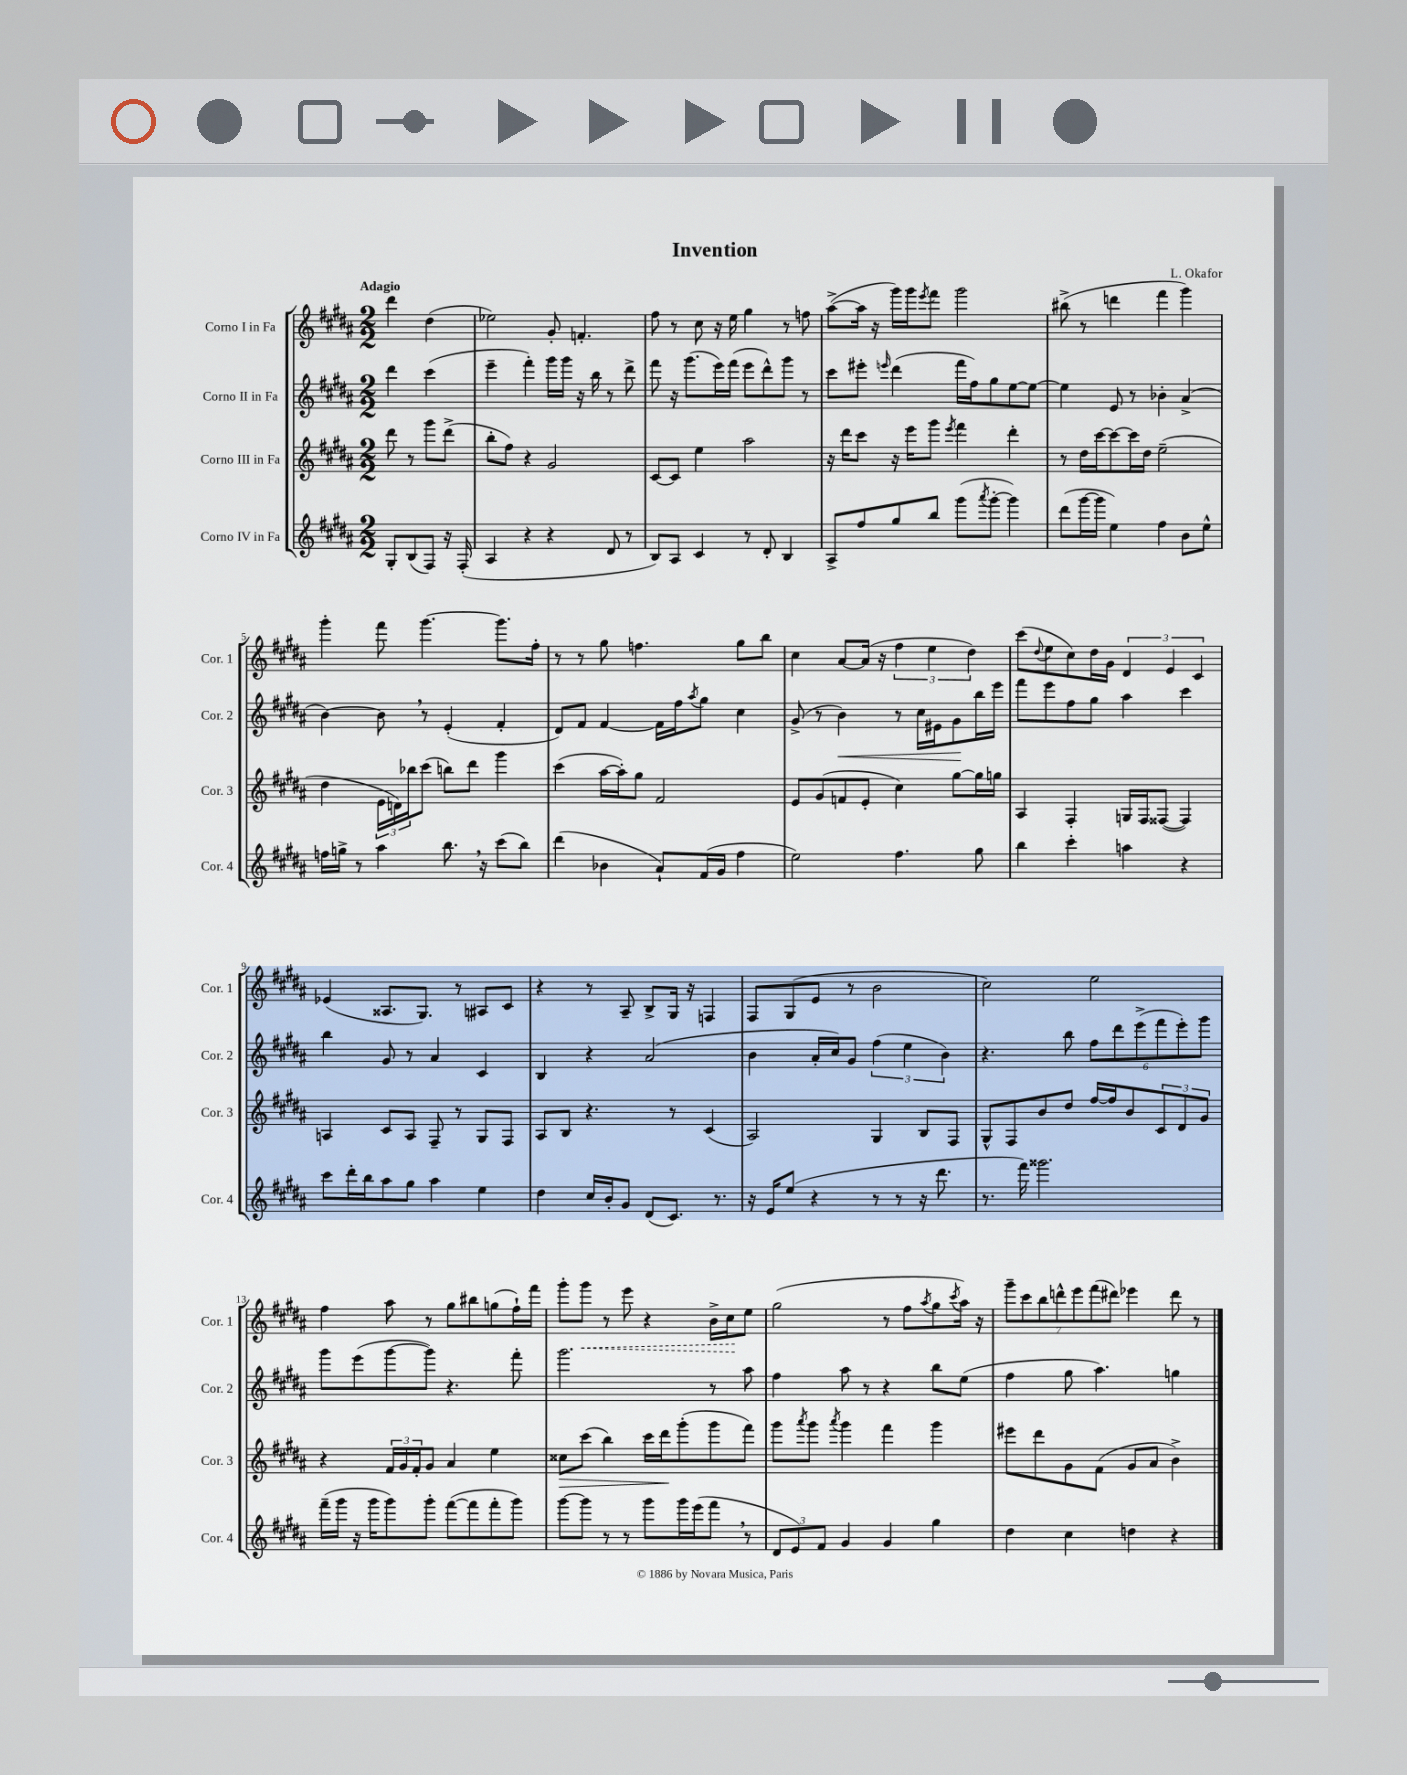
\header { title = "Invention" composer = "L. Okafor" }
<<
\new StaffGroup <<
\new Staff = "s0" \with { instrumentName = "Corno I in Fa" shortInstrumentName = "Cor. 1" } {
    \clef treble \key b \major \numericTimeSignature \time 2/2 \partial 2 \tempo "Adagio"
    dis'''4 dis''4( |
    ees''2) gis'8-. f'4.-. |
    fis''8 r8 cis''8 r16 e''16 gis''4 r8 f''8 |
    ais''8~->( ais''16 r16 gis'''16) gis'''16 \acciaccatura { e'''8 } fis'''8 gis'''2 |
    bis''8->( r8 d'''4 fis'''4 gis'''4) |
    gis'''4-. fis'''8 gis'''4.~ gis'''8. fis''16-. |
    r8 r8 gis''8 f''4. gis''8 b''8 |
    cis''4 ais'8~ ais'16( r16 \tuplet 3/2 { fis''4 e''4 dis''4) } |
    cis'''8( \appoggiatura { dis''8 } e''8 cis''8) dis''16 gis'16 \tuplet 3/2 { dis'4 e'4 cis'4 } |
    ees'4( aisis8. gis8.) r8 ais8 cis'8 |
    r4 r8 ais8-- b8-> gis16 r16 f4 |
    fis8 gis8( e'8 r8 b'2 |
    cis''2) e''2 |
    fis''4 ais''8 r8 gis''8 bis''8 g''8( fis''16-!) fis'''16 |
    gis'''8-. \once \override Hairpin.style = #'dashed-line gis'''8\< r8 e'''8 r4 b'16-> cis''16\! e''8 |
    gis''2( r8 fis''8 \acciaccatura { ais''8 } gis''8 \acciaccatura { cis'''8 } ais''16) r16 |
    \tuplet 7/4 { gis'''8-- cis'''8 b''8 d'''8-^ e'''8 fis'''8( dis'''8) } ees'''4 dis'''8 r8 \bar "|." |
}
\new Staff = "s1" \with { instrumentName = "Corno II in Fa" shortInstrumentName = "Cor. 2" } {
    \clef treble \key b \major \numericTimeSignature \time 2/2 \partial 2
    dis'''4 cis'''4( |
    e'''4-- fis'''4-.) gis'''16 gis'''16 r16 b''16 r8 dis'''8-> |
    fis'''8 r16 gis'''8.( e'''16) fis'''16( e'''8 dis'''8-^) gis'''8 r8 |
    cis'''8 eis'''8-. \grace { e'''16 } dis'''4( fis'''16 fis''16) gis''8 e''8~ e''8~ |
    e''4 e'8 r8 bes'4-. ais'4->( |
    b'4~) b'8 \breathe r8 e'4-.( fis'4-. |
    dis'8) fis'8 fis'4~ fis'16 fis''16 \acciaccatura { ais''8 } gis''8 cis''4 |
    gis'8->( r8 b'4\<) r8 cis''16 eis'16 gis'8\! b''16 e'''16 |
    fis'''8 e'''8 fis''8 gis''8 ais''4 cis'''4 |
    b''4 gis'8 r8 ais'4 cis'4 |
    b4 r4 ais'2( |
    b'4 ais'16-. cis''16) gis'8 \tuplet 3/2 { fis''4( e''4 b'4) } |
    r4. b''8 \tuplet 6/4 { fis''8 dis'''8 e'''8->( fis'''8 e'''8-.) gis'''8 } |
    gis'''8 e'''8( gis'''8~ gis'''8) r4. fis'''8-. |
    gis'''2. r8 ais''8 |
    fis''4 ais''8 r8 r4 b''8 e''8( |
    fis''4 gis''8 ais''4.) g''4 \bar "|." |
}
\new Staff = "s2" \with { instrumentName = "Corno III in Fa" shortInstrumentName = "Cor. 3" } {
    \clef treble \key b \major \numericTimeSignature \time 2/2 \partial 2
    dis'''8 r8 gis'''8 dis'''8->( |
    b''8-. fis''8) r4 gis'2 |
    cis'8~ cis'8 e''4 ais''2 |
    r16 dis'''16 cis'''8 r16 e'''16 gis'''8 \acciaccatura { e'''8 } fis'''4 dis'''4-. |
    r8 dis''16 cis'''16~ cis'''8~ cis'''16 dis''16 e''2--( |
    dis''4 \tuplet 3/2 { e'16 d'16) bes''16 } cis'''8( b''8) dis'''8 gis'''4 |
    cis'''4( ais''16~ ais''16-.) gis''8 fis'2 |
    e'8 gis'8( f'8 e'8-. cis''4) gis''8~ gis''16 g''16 |
    ais4 fis4-. g16 fis16 fisis8~( fisis4) |
    a4 cis'8 a8 fis8-- r8 gis8 fis8 |
    ais8 b8 r4. r8 cis'4( |
    ais2) gis4 b8 fis8 |
    gis8-^ fis8 b'8 dis''8 fis''16~ fis''16 b'8 \tuplet 3/2 { cis'8 dis'8 gis'8 } |
    r4 \tuplet 3/2 { fis'16 gis'16 fis'16-. } gis'8 ais'4 e''4 |
    cisis''8\> cis'''8( b''4) cis'''16 dis'''16\! gis'''8-.( gis'''8 fis'''8) |
    gis'''8 \acciaccatura { ais'''8 } gis'''8 \acciaccatura { ais'''8 } gis'''4 fis'''4 gis'''4 |
    eis'''8 dis'''8 gis'8 fis'8( gis'8 ais'8 b'4->) \bar "|." |
}
\new Staff = "s3" \with { instrumentName = "Corno IV in Fa" shortInstrumentName = "Cor. 4" } {
    \clef treble \key b \major \numericTimeSignature \time 2/2 \partial 2
    gis8-. b8( fis8) r16 fis16-.( |
    ais4 r4 r4 dis'8 r8 |
    b8) ais8 cis'4 r8 dis'8-. b4 |
    ais8-> fis''8 gis''8 b''8 gis'''8( \acciaccatura { ais'''8 } gis'''8~-. gis'''4) |
    dis'''8( gis'''16~ gis'''16 e''4) fis''4 b'8 e''8-^ |
    f''16 g''16-> r8 ais''4 b''8. \breathe r16 cis'''8( b''8) |
    dis'''4( bes'4 ais'8-!) fis'16( gis'16 fis''4 |
    e''2) fis''4. gis''8 |
    b''4 cis'''4-. a''4 r4 |
    cis'''8 dis'''16-. b''16 ais''8 gis''8 ais''4 e''4 |
    dis''4 cis''16 b'16-. gis'8 dis'8( cis'8.) r8. |
    r16 e'16 e''8( r4 r8 r8 r16 dis'''8. |
    r8. fis'''16) gisis'''2. |
    fis'''16--( gis'''16 r16 gis'''16 gis'''8) gis'''8-. fis'''8~( fis'''8 fis'''8-. gis'''8) |
    gis'''8~ gis'''8 r8 r8 gis'''8 gis'''16 e'''16( fis'''8 \breathe r8 |
    \tuplet 3/2 { dis'8 e'8) fis'8 } gis'4 gis'4 gis''4 |
    dis''4 cis''4 d''4 r4 \bar "|." |
}
>>
>>
